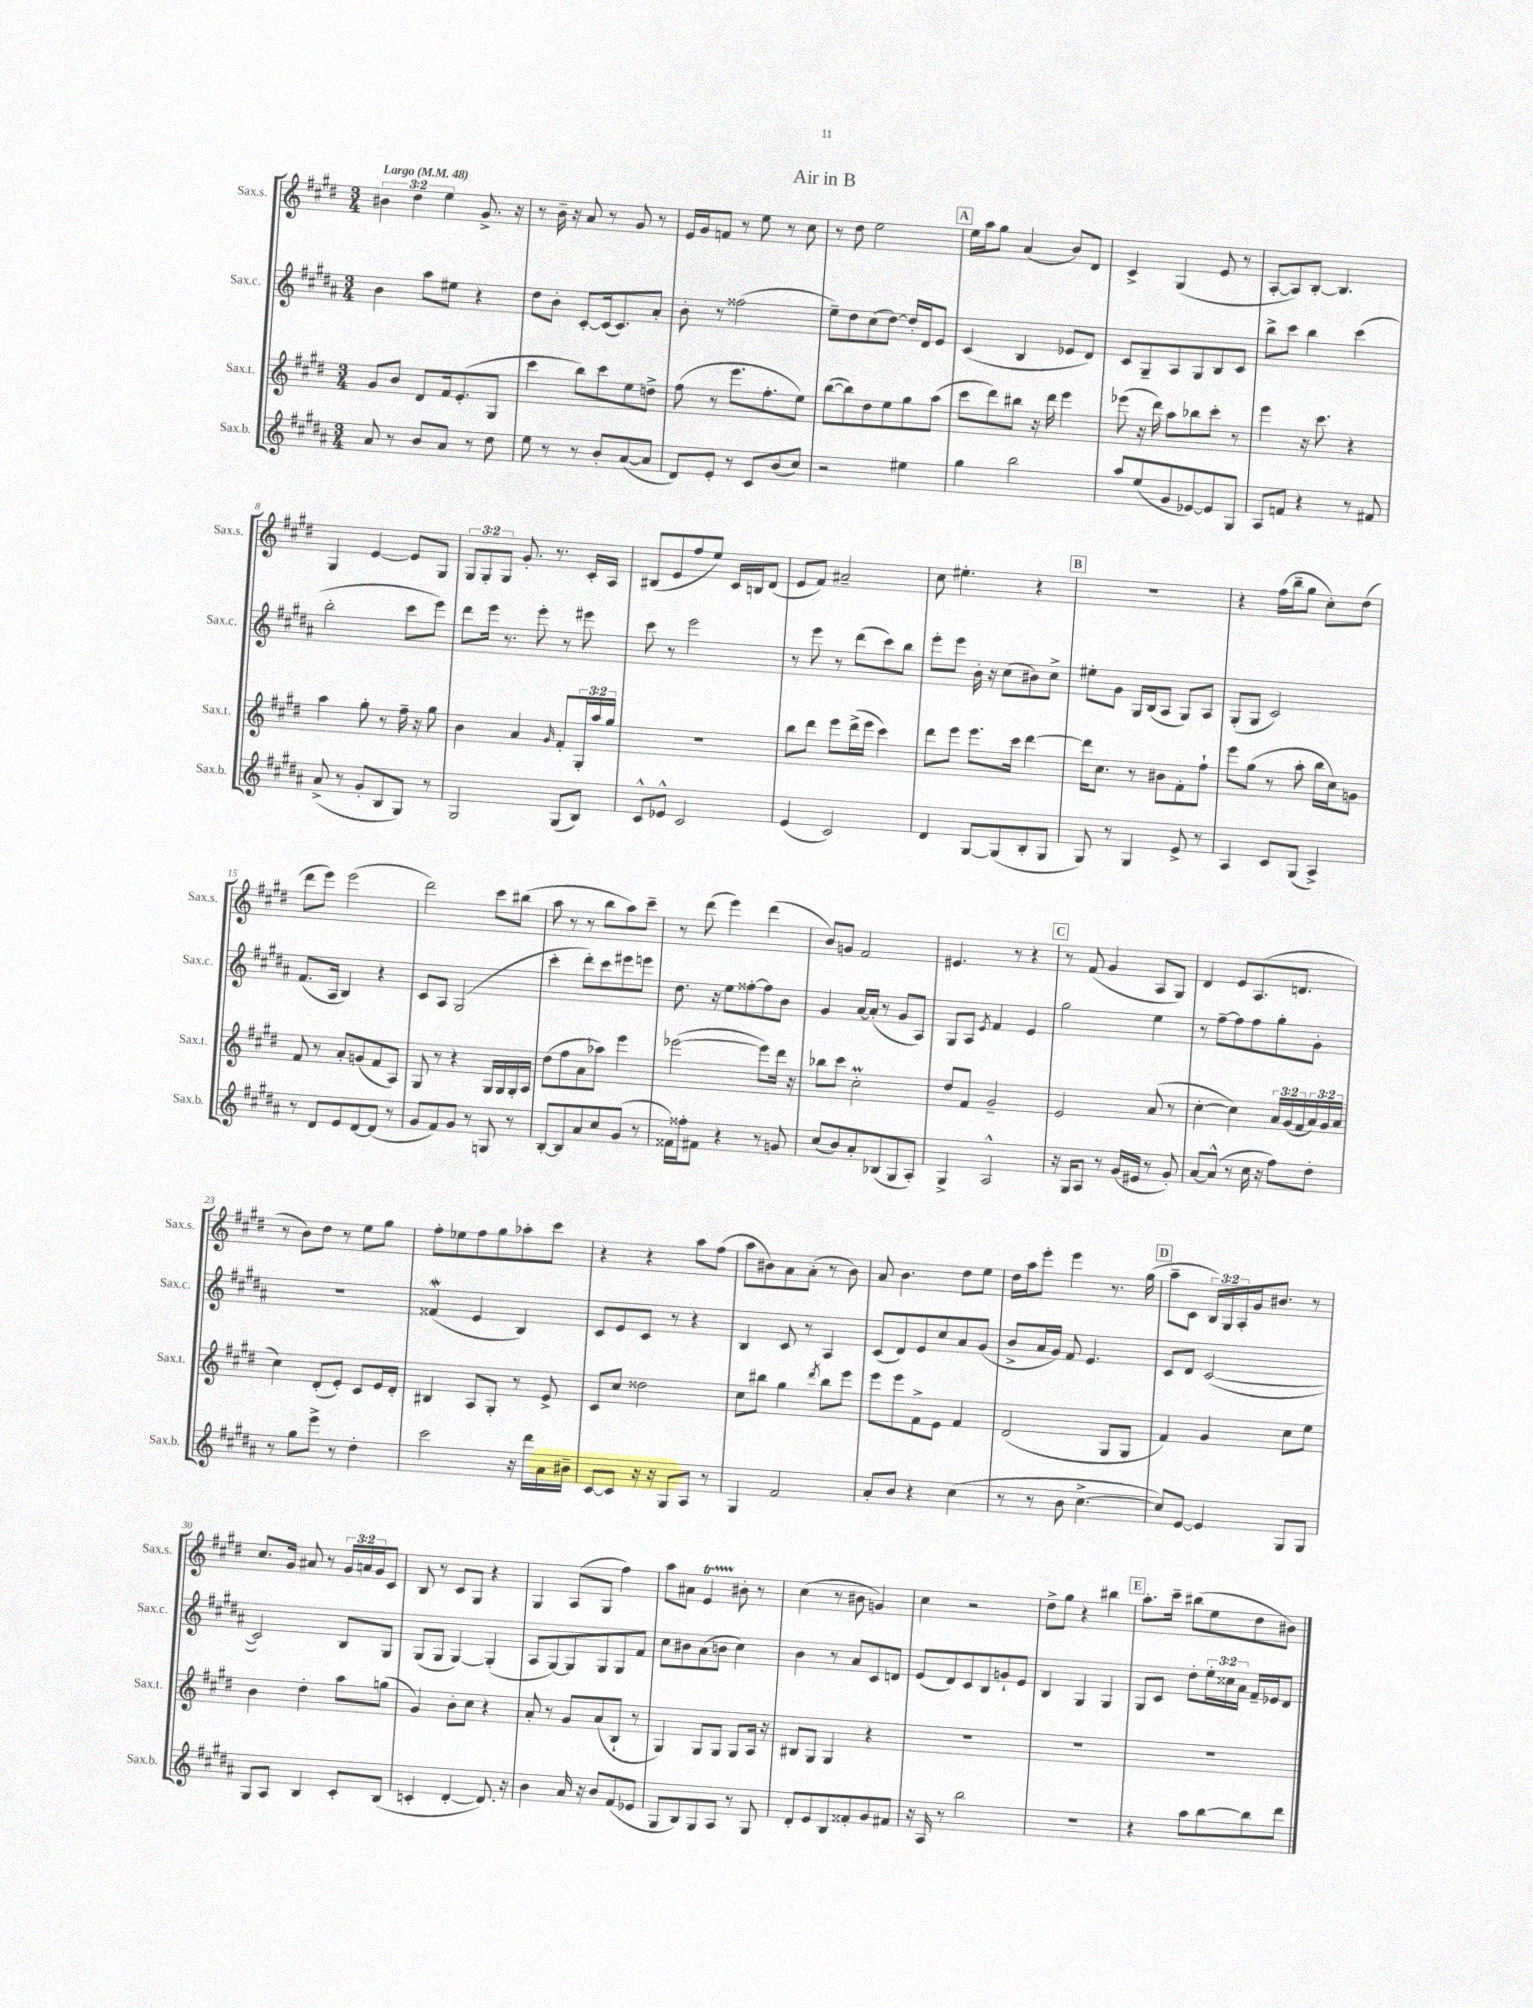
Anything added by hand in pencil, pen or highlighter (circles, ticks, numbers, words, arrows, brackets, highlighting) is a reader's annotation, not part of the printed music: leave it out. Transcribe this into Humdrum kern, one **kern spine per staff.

**kern	**kern	**kern	**kern
*staff4	*staff3	*staff2	*staff1
*clefG2	*clefG2	*clefG2	*clefG2
*k[f#c#g#d#a#]	*k[f#c#g#d#]	*k[f#c#g#d#a#]	*k[f#c#g#d#]
*M3/4	*M3/4	*M3/4	*M3/4
*MM48	*MM48	*MM48	*MM48
8a#	8g#	4b	6b#
8r	8b	.	.
.	.	.	6dd#
8b	8d#	8aa#	.
.	.	.	6ee
8a#	16f#	8ee#	.
.	(8.e'	.	.
8r	.	4r	8.g#^
8dd#	8G#	.	.
.	.	.	16r
=	=	=	=
8ee	4ccc#	8dd#	8r
8r	.	8b'	16b~
.	.	.	16r
8r	8bb)	[8c#'	8a
8b'	8ccc#	(16c#]	8r
.	.	8.c#)	.
([8a#	8ee	.	8g#
8a#]	8dd^	8a#'	8r
=	=	=	=
8d#)	(8ff#	8b'	16e
.	.	.	16g#
8e'	8r	8r	8f
8r	8.eee	(2ff##	8r
8c#	.	.	8ee
.	8.ff#'	.	.
(8b	.	.	8r
8cc#)	8ee)	.	8cc#
=	=	=	=
2r	([8bb	8ee~)	8r
.	8bb])	8dd#	8dd#
.	8dd#	(8cc#	2ee
.	8ee	[8dd#)	.
4ee#	8gg#	16dd#']	.
.	.	16d#	.
.	(8aa	8e	.
=	=	=	=
4gg#	8ccc#	(4c#	16ee
.	.	.	16aa
.	8ddd#)	.	8gg#
2bb	8bb#	4B	(4a
.	16r	.	.
.	16ddd#	.	.
.	4eee	8e-	8b)
.	.	8d#)	8d#
=	=	=	=
8aa#	(8eee-	8c#	4c#^
(8ee	16r	8G#~	.
.	16ddd#)	.	.
8g#	8aa	8A#	(4G#
[8e-)	8bb-	8G#	.
8e-]	8ccc#'	8B	8e
8G#	8r	8c#	8r
=	=	=	=
8A#	4eee	8bb^	[8A'
8f	.	8ccc#	8A])
4r	16r	4bb	[8B'
.	8.ccc#	.	.
.	.	.	4.B]
8r	4r	(4ccc#	.
8f#	.	.	.
=	=	=	=
(8a#^	4aa	2bb'	4G#
8r	.	.	.
8g#'	8gg#'	.	[4e
8B	8r	.	.
8G#)	16ff#~	8ccc#	8e]
.	16r	.	.
8r	8gg#	8eee)	8G#
=	=	=	=
2G#	4b	8ddd#	12G#
.	.	.	12G#'
.	.	16eee	.
.	.	.	12G#
.	.	8.r	.
.	4a	.	8.g#'
.	.	8eee'	.
.	.	.	8.r
.	16qqg#	.	.
(8G#	8f#'	8r	.
8B)	24G#'	8eee#	16c#'
.	24aa	.	.
.	.	.	16A
.	24gg#	.	.
=	=	=	=
8c#^^	2.r	8ccc#	(8B#
8e-^^	.	8r	8e
2c#	.	2eee	8ff#
.	.	.	8ee)
.	.	.	16c#
.	.	.	16B
.	.	.	(8d#
=	=	=	=
(4e	8bb	8r	8e
.	8ddd#	8eee	8f#)
2c#)	8eee	8r	2a#~
.	(16ddd#^	(8ddd#	.
.	16eee	.	.
.	4ccc#)	8ccc#)	.
.	.	8bb	.
=	=	=	=
4d#	8ddd#	8eee'	8cc#
.	8eee	8eee	4.ee#'
[8G#	8.eee	16b'	.
.	.	16r	.
(8G#]	.	(8cc#	.
.	16ccc#	.	.
8B'	[4ddd#	8b#)	4r
8G#	.	8cc#^	.
=	=	=	=
8G#)	16ddd#]	8ee#'	2.r
.	8.cc#	.	.
8r	.	8g#	.
4G#	8r	16G#	.
.	.	(16B	.
.	8b#	8A#	.
8e^	8f#'	8G#)	.
8r	8ff#`	8A#	.
=	=	=	=
4A#	8eee	(8G#'	4r
.	(8gg#	8G#	.
8c#	8r	2c#)	(16ff#
.	.	.	16bb~
(8G#	8aa'	.	8gg#
4A#^)	16bb	.	8cc#')
.	16cc#)	.	.
.	8g	.	(8dd#
=	=	=	=
8r	8f#	(8.f#	8ddd#
8d#	8r	.	8eee)
.	.	16A#	.
8e	8a'	4B)	(2eee
[8d#	(8g	.	.
(8d#]	8f#	4r	.
8r	8A)	.	.
=	=	=	=
8g#	8G#	8c#	2ddd#)
8f#)	8r	8A#	.
8g#	4r	(2G#	.
8r	.	.	.
8G	16G#	.	8ccc#
.	16G#	.	.
8r	16G#'	.	(8bb#
.	16A	.	.
=	=	=	=
[8B'	(8dd#	4ccc#'	8aa
8B]	8ff#	.	8r
8a#	8a	8ddd#')	8r
8cc#	8aa-)	8ccc#	8bb
(8g#	4eee	8eee#	8aa)
8r	.	8eee	8ccc#~
=	=	=	=
16f##)	([2eee-	8.dd#	8r
16ff##'	.	.	.
8f#	.	.	(8ddd#
.	.	16r	.
4r	.	8ee	4eee)
.	.	[8ff##'	.
8r	8eee-])	8ff##]	(4ddd#
8g	16ddd#	8b	.
.	16r	.	.
=	=	=	=
(8cc#	8bb-	4g#	8b)
8b)	8ccc#	.	8g
8a#'	2cc#'	[16a#	2f#
.	.	(16a#']	.
(8B-	.	8r	.
8G#	.	8g#	.
8A#')	.	8A#)	.
=	=	=	=
4G#^	8dd#	8G#	4.e#
.	8f#	8A#	.
.	.	8qe	.
2A#^^	2g#~	4f#	.
.	.	.	8r
.	.	4e	4r
=	=	=	=
16r	2e	2gg#	8r
16G#	.	.	.
8A#	.	.	(8f#
8r	.	.	4g#
(16g#	.	.	.
16e#	.	.	.
8r	(8a	4ee	8A
8g#')	8r	.	8G#)
=	=	=	=
[8a#	[4cc#'	8r	4d#
(8a#^^]	.	[8ff#~	.
8r	4cc#])	8ff#]	8e
16cc#	.	8ff#	(8.A
16r	.	.	.
8ff#)	24a	8gg#'	.
.	(24g#	.	.
.	.	.	8.d
.	24f#	.	.
8dd#'	24a)	8g#'	.
.	24g#	.	.
.	(24a	.	.
=	=	=	=
8r	4cc#)	2.r	8r
8gg#	.	.	8b)
8eee^	(8d#'	.	8dd#
8r	8e')	.	8r
4dd#'	8c#	.	8ee
.	16e	.	8gg#
.	16d#'	.	.
=	=	=	=
2ccc#	4B#	(4f##	8ff#'
.	.	.	8ee-
.	8A	4e	8ff#
.	8G#'	.	8gg#
16r	8r	4B)	8aa-'
16ddd#	.	.	.
16a#	8e^	.	8ccc#
16b#~	.	.	.
=	=	=	=
[8c#	8c#	8c#	4r
8c#]	8cc#	8e	.
16r	2dd##	8c#	4r
16r	.	.	.
8G#	.	8r	.
8A#	.	4r	8aa
8r	.	.	(8ff#
=	=	=	=
4G#	8cc#	4B	8aa
.	8bb#	.	8b#)
2f#	4gg#	8c#	8a
.	.	8r	(8a'
.	8qddd#	.	.
.	8bb#	4A#	8r
.	8eee	.	8b#)
=	=	=	=
8a#'	8eee	(8c#	8a
8b	8eee	8d#)	4.b
4r	8f#^	8e	.
.	8e	8cc#	.
(4cc#	4f#	8a#	8dd#
.	.	(8g#	8ee
=	=	=	=
8r	(2d#	8b^	16dd#
.	.	.	16aa
8r	.	16a#	8eee'
.	.	16g#)	.
8b	.	8f#	4eee
[4.cc#^	.	4.e	.
.	8G#	.	8.r
.	8G#	.	.
.	.	.	(16gg#
=	=	=	=
8cc#])	4f#)	8c#	8aa~
[8e	.	8d#	8c#
4e]	4g#	([2c#	24B)
.	.	.	24G#
.	.	.	24A'
.	.	.	16g#
.	.	.	8.b#
8G#	8cc#	.	.
8G#	8ee	.	8r
=	=	=	=
8G#	4b	2c#])	8.cc#
8A#	.	.	.
.	.	.	16g#
4B	4dd#'	.	8a#
.	.	.	8r
8c#'	8aa	8B	24g#
.	.	.	24a
.	.	.	24g#
(8B	(8gg	8G#	8c#
=	=	=	=
4c'	4g#)	(8G#	8B
.	.	8G#	8r
[4d#'	8b'	[4G#)	8c#
.	8cc#	.	8G#
8.d#])	4r	(4G#']	4r
16r	.	.	.
=	=	=	=
4b	8a'	8A#	4G#
.	8r	[8G#)	.
16a#	8g#	8G#]	(8A
16r	.	.	.
8b	(8a	8G#	8G#
(8f#	8B`	8G#	4ff#)
8e-	8r	8f#	.
=	=	=	=
8G#	4G#)	8cc#	8aa
8B)	.	8b#	8a#
8G#	8G#	(8a#	4e
8A#	8G#	8b	.
8r	8G#	4cc#)	8b#'
8G#	16A	.	8r
.	16r	.	.
=	=	=	=
8d#'	8B#	4b	(4cc#
8e	8G#	.	.
8B	4G#	8r	8r
8f##'	.	8a#	8b#
8g#	4r	8c#	4g)
8f#	.	8d	.
=	=	=	=
16r	2.r	(8e	4cc#
16A#	.	.	.
8r	.	8d#)	.
2bb	.	8c#	2r
.	.	8B	.
.	.	8g`	.
.	.	8e	.
=	=	=	=
2.r	2.r	4B	8dd#^
.	.	.	8gg#
.	.	4G#	4r
.	.	4G#	4bb#
=	=	=	=
4r	2.r	8G#	8.aa'
.	.	8c#	.
.	.	.	16ccc#~
8aa#	.	8dd#'	(8bb#
[8bb	.	24ee'	8ee
.	.	24cc##	.
.	.	24a#	.
8bb]	.	16f#~	8dd#
.	.	16e-	.
8ddd#	.	8d#	8b#)
==	==	==	==
*-	*-	*-	*-
